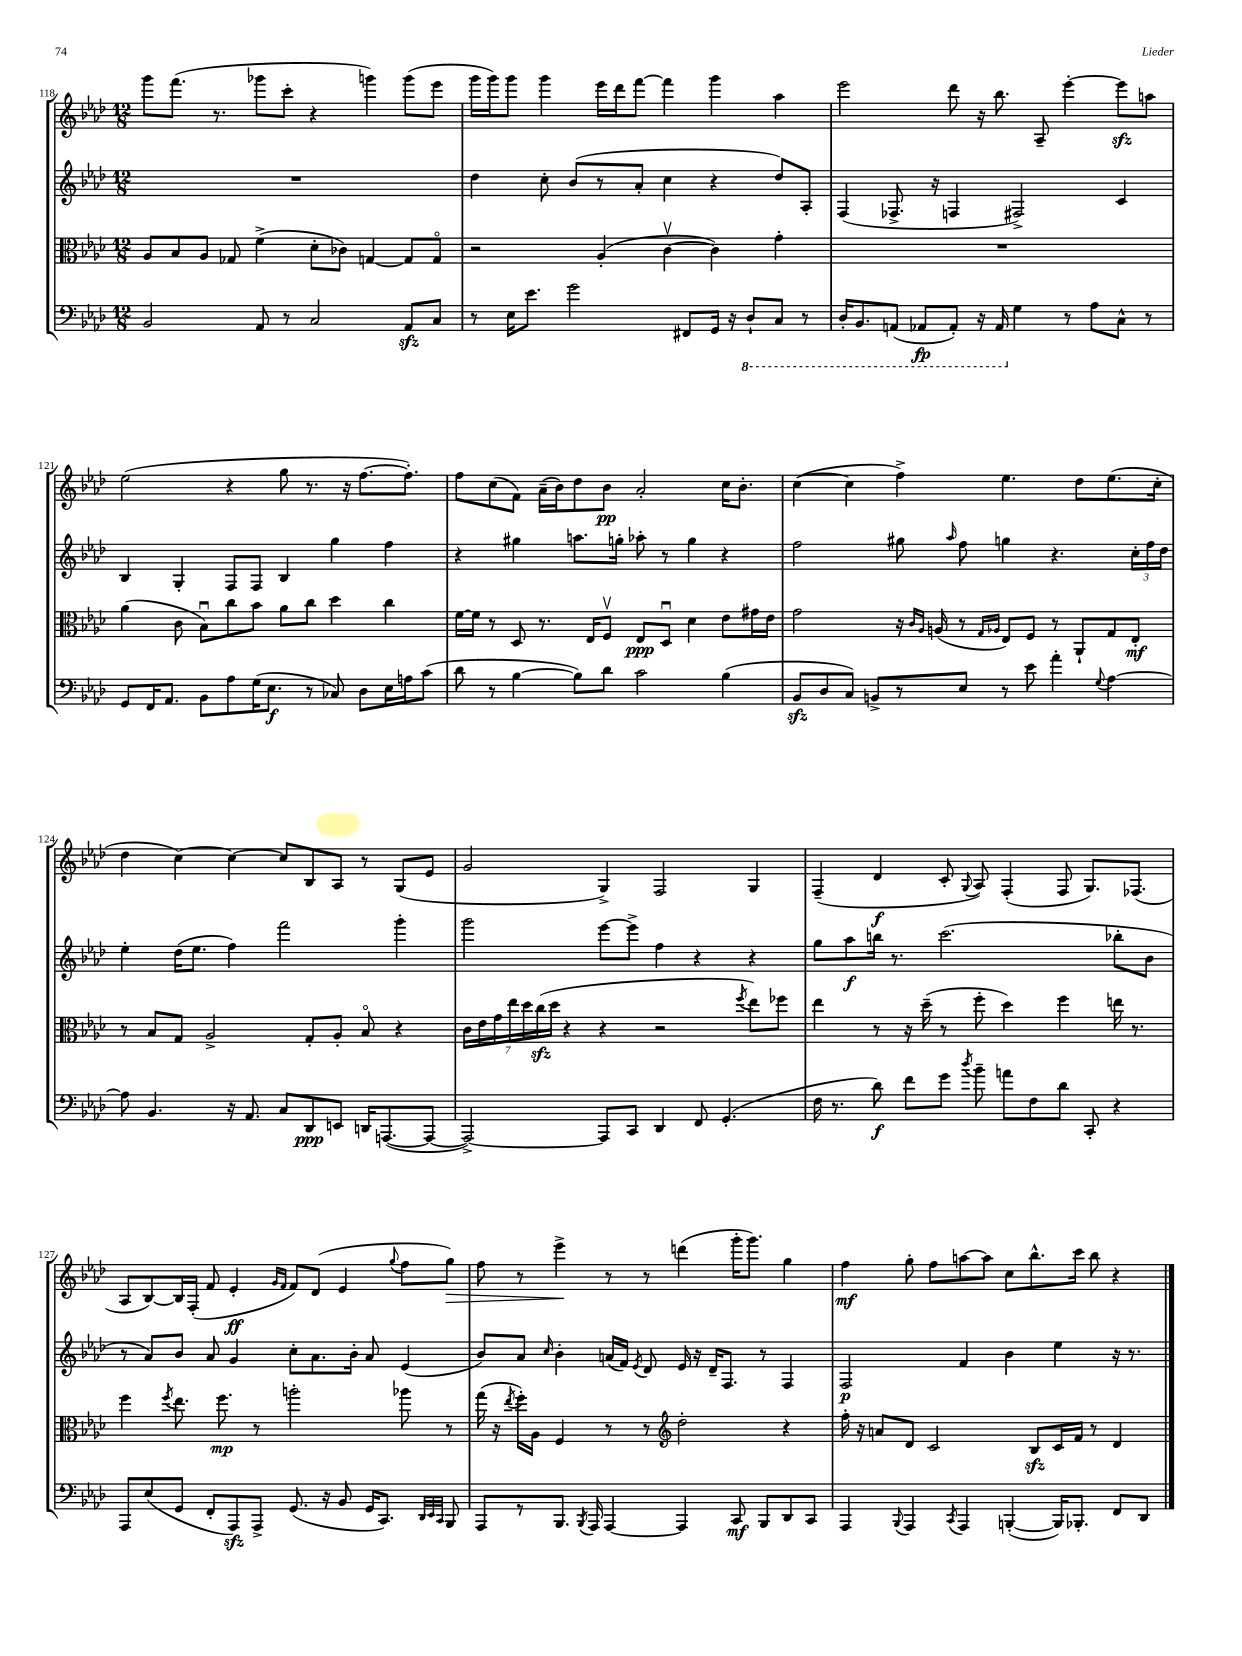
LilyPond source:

<<
\new StaffGroup <<
\new Staff = "s0" {
    \clef treble \key aes \major \numericTimeSignature \time 12/8
    \autoBeamOff g'''8[ f'''8.]( r8. ges'''8[ c'''8]-. r4 g'''4) g'''8[( ees'''8] |
    g'''16[ g'''16) g'''8] g'''4 ees'''16[ des'''16 f'''8]~ f'''4 g'''4 aes''4 |
    ees'''2 des'''8 r16 bes''8. aes8-- ees'''4~-. ees'''8[\sfz a''8] |
    ees''2( r4 g''8 r8. r16 f''8.[~ f''8.]-.) |
    f''8[ c''8( f'8]) aes'16[--( bes'16) des''8 bes'8]\pp aes'2-. c''16[ bes'8.]-. |
    c''4~( c''4 f''4->) ees''4. des''8[ ees''8.( c''16]-. |
    des''4 c''4~) c''4~ c''8[ bes8 aes8] r8 g8[( ees'8] |
    g'2 g4->) f2 g4 |
    f4--( des'4\f c'8-. \appoggiatura { g8 } aes8) f4-.( f8 g8.[) fes8.]( |
    aes8[ bes8~) bes16 f16]-.( f'8 ees'4-.\ff \grace { g'16[ f'16] } f'8[) des'8]( ees'4 \appoggiatura { g''8 } f''8[ g''8]\>) |
    f''8 r8 ees'''4->\! r8 r8 d'''4( g'''16[-. g'''8.]) g''4 |
    f''4\mf g''8-. f''8[ a''8~ a''8] c''8[ bes''8.-^ c'''16] bes''8 r4 \bar "|." |
}
\new Staff = "s1" {
    \clef treble \key aes \major \numericTimeSignature \time 12/8
    \autoBeamOff R1. |
    des''4 c''8-. bes'8[( r8 aes'8]-. c''4 r4 des''8[) aes8]-. |
    f4( fes8.-> r16 f4 fis2->) c'4 |
    bes4 g4-. f8[ f8] bes4 g''4 f''4 |
    r4 gis''4 a''8.[ g''16]-. aes''8-. r8 g''4 r4 |
    f''2 gis''8 \grace { aes''16 } f''8 g''4 r4. \tuplet 3/2 { c''16[-. f''16 des''16] } |
    ees''4-. des''16[( ees''8.] f''4) f'''2 g'''4-. |
    g'''2 ees'''8[~ ees'''8]-> f''4 r4 r4 |
    g''8[ aes''8\f b''16] r8. c'''2.( bes''8[-. bes'8] |
    r8 aes'8[) bes'8] aes'8 g'4 c''8[-. aes'8. bes'16]-. aes'8 ees'4( |
    bes'8[) aes'8] \grace { c''16 } bes'4-. a'16[( f'16]) \acciaccatura { ees'8 } des'8 ees'16 r16 des'16[-- f8.] r8 f4 |
    f2\p f'4 bes'4 ees''4 r16 r8. \bar "|." |
}
\new Staff = "s2" {
    \clef alto \key aes \major \numericTimeSignature \time 12/8
    \autoBeamOff aes8[ bes8 aes8] ges8 f'4->( des'8[-. ces'8]) g4~ g8[ g8]\flageolet |
    r2 aes4-.( c'4~\upbow c'4) g'4-. |
    R1. |
    aes'4( c'8 bes8[\downbow) c''8 bes'8] aes'8[ c''8] des''4 c''4 |
    f'16[~ f'16] r8 des8 r8. ees16[ f8]\upbow ees8[\ppp des8]\downbow des'4 ees'8[ gis'16 ees'16] |
    g'2 r16 \grace { c'16[ aes16] } a16( r8 \grace { g16[ aes16] } ees8[) f8] r8 aes,8[-! g8 ees8]-.\mf |
    r8 bes8[ g8] aes2-> g8[-. aes8]-. bes8\flageolet r4 |
    \tuplet 7/4 { c'16[ ees'16 g'16 ees''16 des''16 c''16\sfz( des''16] } r4 r4 r2 \acciaccatura { f''8 } ees''8[) fes''8] |
    ees''4 r8 r16 des''16--( r8 f''8-. des''4) f''4 e''16 r8. |
    f''4 \acciaccatura { f''8 } ees''8. f''8.\mp r8 a''2-. aes''8 r8 |
    g''16( r16 \acciaccatura { ees''8 } f''16[-.) aes16] f4 r8 r8 \clef treble des''2-. r4 |
    f''16-. r16 a'8[ des'8] c'2 bes8[\sfz c'16 f'16] r8 des'4 \bar "|." |
}
\new Staff = "s3" {
    \clef bass \key aes \major \numericTimeSignature \time 12/8
    \autoBeamOff bes,2 aes,8 r8 c2 aes,8[\sfz c8] |
    r8 ees16[ ees'8.] g'2 fis,8[ g,16] r16 \ottava #-1 des,8[-! c,8] r8 |
    des,16[-. bes,,8. a,,8]( aes,,8[\fp aes,,8]-.) r16 aes,,16 \ottava #0 g4 r8 aes8[ c8]-^ r8 |
    g,8[ f,16 aes,8.] bes,8[ aes8 g16( ees8.]\f r8 ces8) des8[ ees16 a16 c'8]( |
    des'8 r8 bes4~ bes8[) des'8] c'2 bes4( |
    bes,8[\sfz des8 c8]) b,8[-> r8 ees8] r8 ees'8 aes'4-. \appoggiatura { g8 } aes4~ |
    aes8 bes,4. r16 aes,8. c8[ des,8\ppp e,8] d,16[ a,,8.~( a,,8]~ |
    a,,2~->) a,,8[ c,8] des,4 f,8 g,4.-.( |
    f16 r8. des'8\f) f'8[ g'8] \acciaccatura { des''8 } bes'8-- a'8[ f8 des'8] c,8-. r4 |
    aes,,8[ ees8( g,8] f,8[-. aes,,8\sfz) aes,,8]-> g,8.( r16 bes,8 g,16[ c,8.]) \grace { des,32[ ees,32 c,32] } bes,,8 |
    aes,,8[ r8 bes,,8.] \acciaccatura { bes,,8 } aes,,16 aes,,4~ aes,,4 c,8\mf bes,,8[ des,8 c,8] |
    aes,,4 \appoggiatura { bes,,8 } aes,,4 \acciaccatura { c,8 } aes,,4 b,,4~-.( b,,16[) bes,,8.]-. f,8[ des,8] \bar "|." |
}
>>
>>
\layout { \context { \Score currentBarNumber = #118 } }
